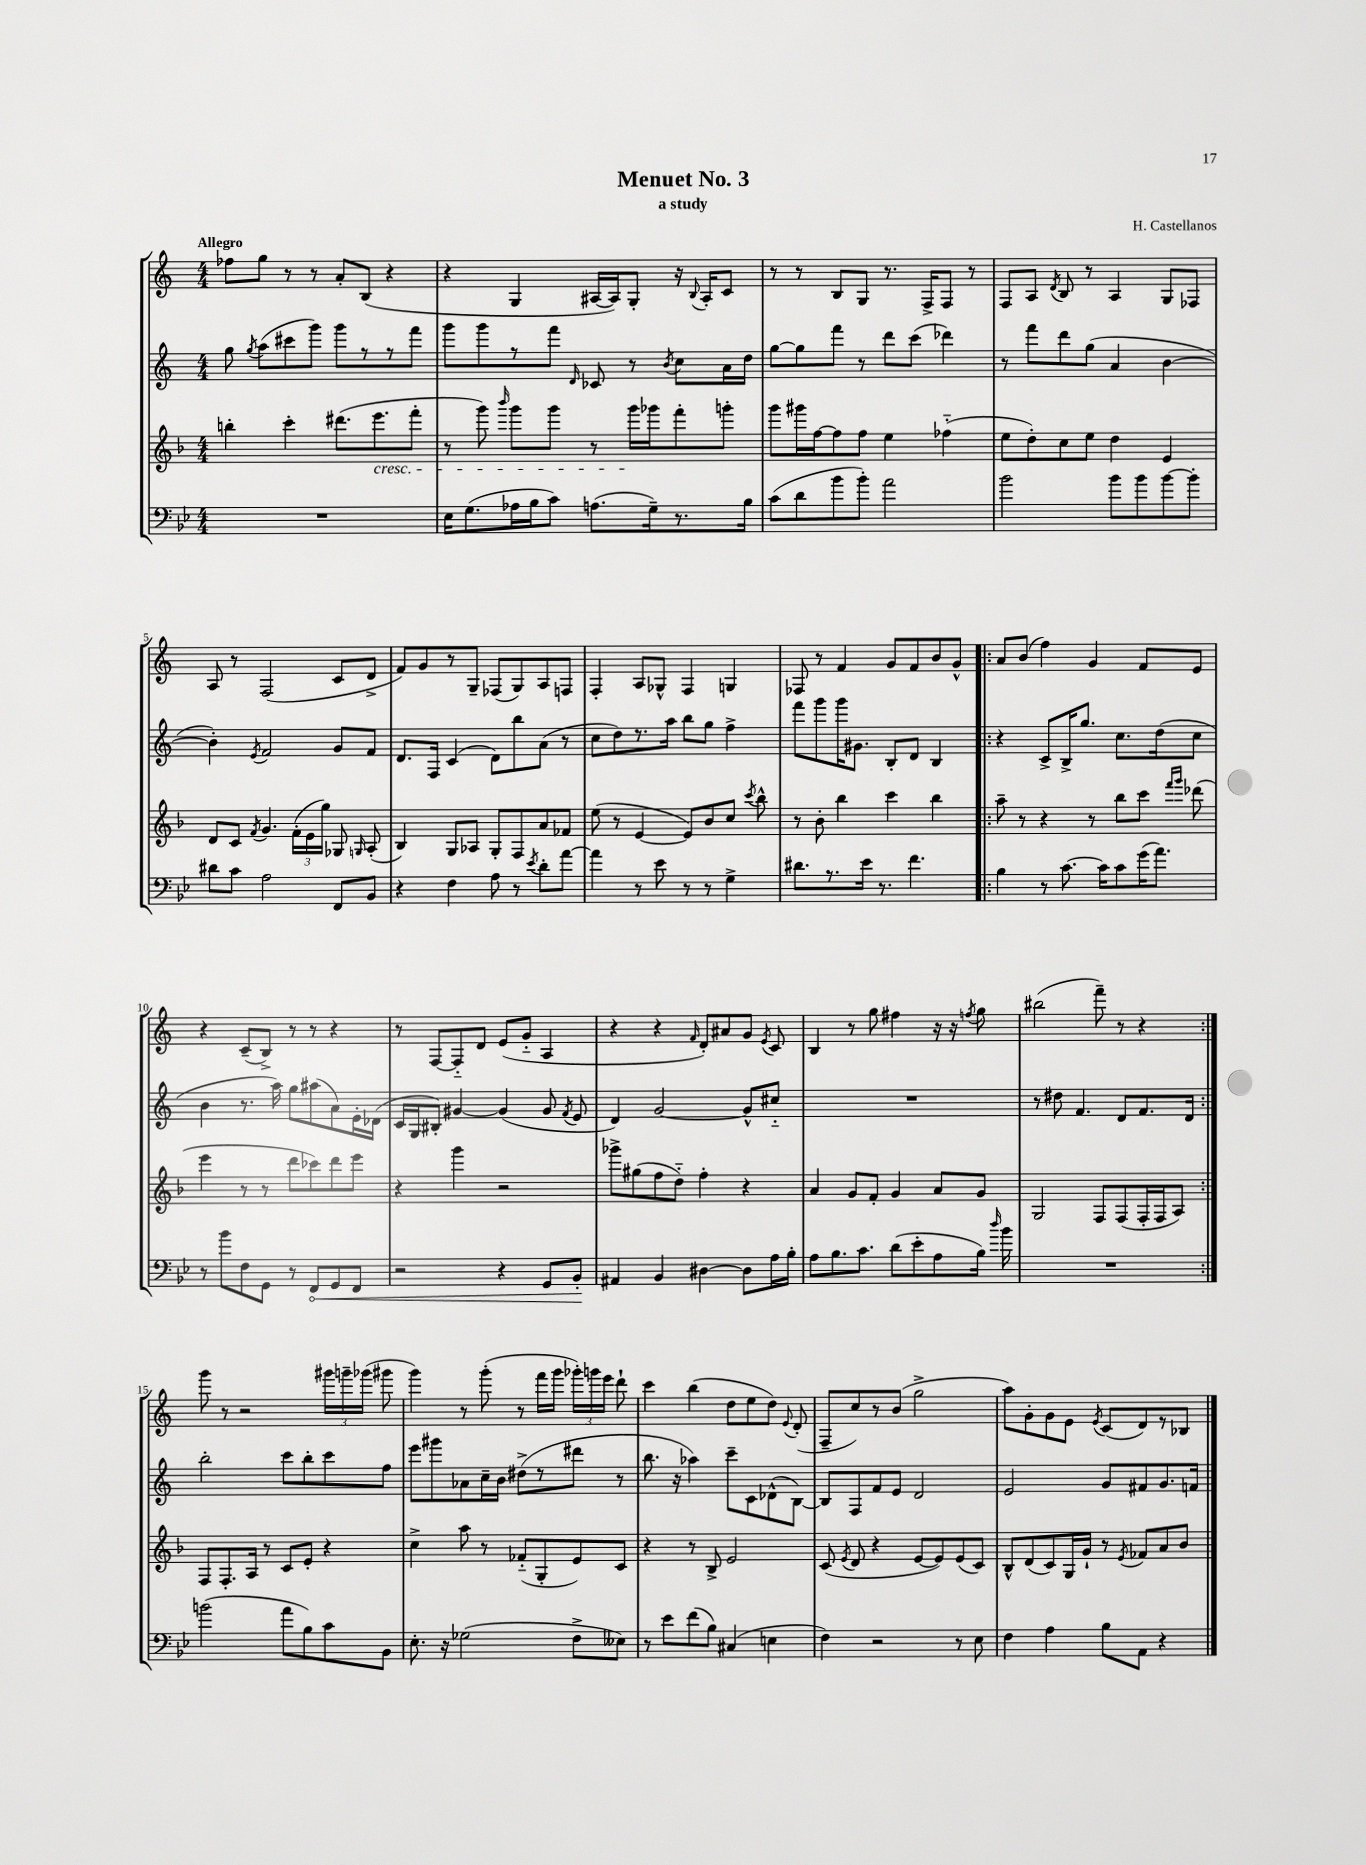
\header { title = "Menuet No. 3" composer = "H. Castellanos" subtitle = "a study" }
<<
\new StaffGroup <<
\new Staff = "s0" {
    \clef treble \key c \major \numericTimeSignature \time 4/4 \tempo "Allegro"
    \autoBeamOff fes''8[ g''8] r8 r8 a'8[-. b8]( r4 |
    r4 g4 ais16[~ ais16) g8]-. r16 \appoggiatura { b8 } ais16[-. c'8] |
    r8 r8 b8[ g8] r8. f16[-> f8] r8 |
    f8[ a8] \acciaccatura { d'8 } b8 r8 a4 g8[ fes8] |
    a8 r8 f2( c'8[ d'8]-> |
    f'8[) g'8 r8 g8]-- fes8[( g8) a8 f8] |
    f4-. a8[ ges8]-^ f4 g4 |
    fes8 r8 f'4 g'8[ f'8 b'8 g'8]-^ |
    \repeat volta 2 { a'8[ b'8]( f''4) g'4 f'8[ e'8] |
    r4 c'8[--( b8]->) r8 r8 r4 |
    r8 f8[~ f8-_ d'8] e'8[( g'8]-_ a4 |
    r4 r4 \grace { f'16 } d'8[-.) ais'8 g'8] \acciaccatura { e'8 } c'8 |
    b4 r8 g''8 fis''4 r16 r16 \acciaccatura { f''8 } g''8 |
    bis''2( f'''8--) r8 r4 | }
    g'''8 r8 r2 \tuplet 3/2 { gis'''16[ g'''16-- ges'''16]( } gis'''8 |
    g'''4) r8 g'''8-.( r8 f'''16[ g'''16] \tuplet 3/2 { ges'''16[-.) g'''16 e'''16] } d'''8-! |
    c'''4 b''4( d''8[ e''8 d''8]) \appoggiatura { e'8 } d'8-.( |
    f8[-- c''8) r8 b'8]( g''2-> |
    a''8[) g'8-. g'8 e'8] \acciaccatura { e'8 } c'8[( d'8) r8 bes8] \bar "|." |
}
\new Staff = "s1" {
    \clef treble \key c \major \numericTimeSignature \time 4/4
    \autoBeamOff g''8 \acciaccatura { g''8 } a''8[( cis'''8 g'''8]) g'''8[ r8 r8 f'''8] |
    g'''8[ g'''8 r8 f'''8] \grace { d'16 } ces'8 r8 \acciaccatura { b'8 } c''8[ a'16 d''16] |
    g''8[~ g''8 f'''8] r8 d'''8[ c'''8]( des'''4) |
    r8 f'''8[ d'''8 g''8]( a'4 b'4~ |
    b'4-.) \acciaccatura { e'8 } f'2 g'8[ f'8] |
    d'8.[ f16] c'4( d'8[) b''8 a'8]( r8 |
    c''8[ d''8) r8. a''16] b''8[ g''8] f''4-> |
    f'''8[ g'''8 g'''16 gis'8.] b8[-. d'8] b4 |
    \repeat volta 2 { r4 c'8[-> b16-> g''8.] c''8.[ d''16( c''8] |
    b'4 r8. a''16) g''8[ ais''8( a'8) e'16-. des'16]( |
    c'16[ g16 bis8]-.) gis'4~ gis'4( gis'8 \acciaccatura { f'8 } e'8 |
    d'4) g'2~ g'8[-^ cis''8]-_ |
    R1 |
    r8 dis''8 f'4. d'8[ f'8. d'16] | }
    b''2-. c'''8[ b''8-. c'''8 f''8] |
    e'''8[ gis'''8 aes'8 c''16-- b'16] dis''8[->( r8 dis'''8] r8 |
    b''8. r16 aes''4) c'''8[-- c'8 des'8-^( b8]~) |
    b8[ f8 f'8 e'8] d'2 |
    e'2 g'8[ fis'8 g'8. f'16] \bar "|." |
}
\new Staff = "s2" {
    \clef treble \key f \major \numericTimeSignature \time 4/4
    \autoBeamOff b''4-. c'''4-. dis'''8.[( e'''8.\cresc f'''8]-. |
    r8 g'''8) \grace { bes'''16 } g'''8[ g'''8] r8 g'''16[\! ges'''16 f'''8-. g'''8]-. |
    g'''8[ gis'''16 f''16~ f''8 f''8] e''4 fes''4-_( |
    e''8[ d''8-.) c''8 e''8] d''4 e'4 |
    d'8[ c'8] \acciaccatura { f'8 } g'4. \tuplet 3/2 { f'16[-.( e'16 g''16]) } ges8 \grace { g16 } a8-.( |
    bes4) g8[ aes8] g8[-. f8 a'8 fes'8] |
    e''8( r8 e'4~ e'8[) bes'8 c''8] \acciaccatura { c'''8 } bes''8-^ |
    r8 bes'8-. bes''4 c'''4 bes''4 |
    \repeat volta 2 { a''8-- r8 r4 r8 bes''8[ c'''8] \grace { f'''16[ g'''16] } des'''8( |
    e'''4 r8 r8 d'''8[ ces'''8) d'''8 e'''8] |
    r4 g'''4 r2 |
    ges'''8[-> gis''8( f''8 d''8]-_) f''4-. r4 |
    a'4 g'8[ f'8]-. g'4 a'8[ g'8] |
    g2 f8[ f8( f16-. f16 a8]) | }
    f8[ f8.-. a16] r8 c'8[ e'8]-. r4 |
    c''4-> a''8 r8 fes'8[-_( g8-. e'8) c'8] |
    r4 r8 bes8-> e'2 |
    c'8( \acciaccatura { e'8 } d'8 r4 e'8[~ e'8) e'8( c'8]) |
    bes8[-^ d'8( c'8) g16 g'16]-! r8 \acciaccatura { e'8 } fes'8[ a'8 bes'8] \bar "|." |
}
\new Staff = "s3" {
    \clef bass \key bes \major \numericTimeSignature \time 4/4
    \autoBeamOff R1 |
    ees16[ g8.( aes16 bes16 c'8]) a8.[( g16--) r8. bes16] |
    c'8[( d'8 bes'8 bes'8]-.) a'2 |
    bes'2 bes'8[ bes'8 bes'8~ bes'8]-. |
    dis'8[ c'8] a2 f,8[ bes,8] |
    r4 f4 a8 r8 \acciaccatura { ees'8 } d'8[-. a'8]~ |
    a'4 r8 ees'8 r8 r8 g4-> |
    dis'8.[ r8. ees'16] r8. f'4. |
    \repeat volta 2 { bes4 r8 c'8.~ c'16[ c'8 g'16( a'8.]) |
    r8 bes'8[ f8 g,8] r8 \once \override Hairpin.circled-tip = ##t f,8[\< g,8 f,8] |
    r2 r4 g,8[ bes,8]-.\! |
    ais,4 bes,4 dis4~ dis8[ a16 bes16]-. |
    a8[ bes8. c'8.] d'8[( ees'8-. a8 bes16]) \grace { d''16 } bes'16 |
    R1 | }
    b'2( a'8[ bes8) c'8 bes,8] |
    ees8.-. r16 ges2( f8[-> eeses8]) |
    r8 ees'8[ f'8( bes8]) cis4( e4 |
    f4) r2 r8 ees8 |
    f4 a4 bes8[ a,8] r4 \bar "|." |
}
>>
>>
